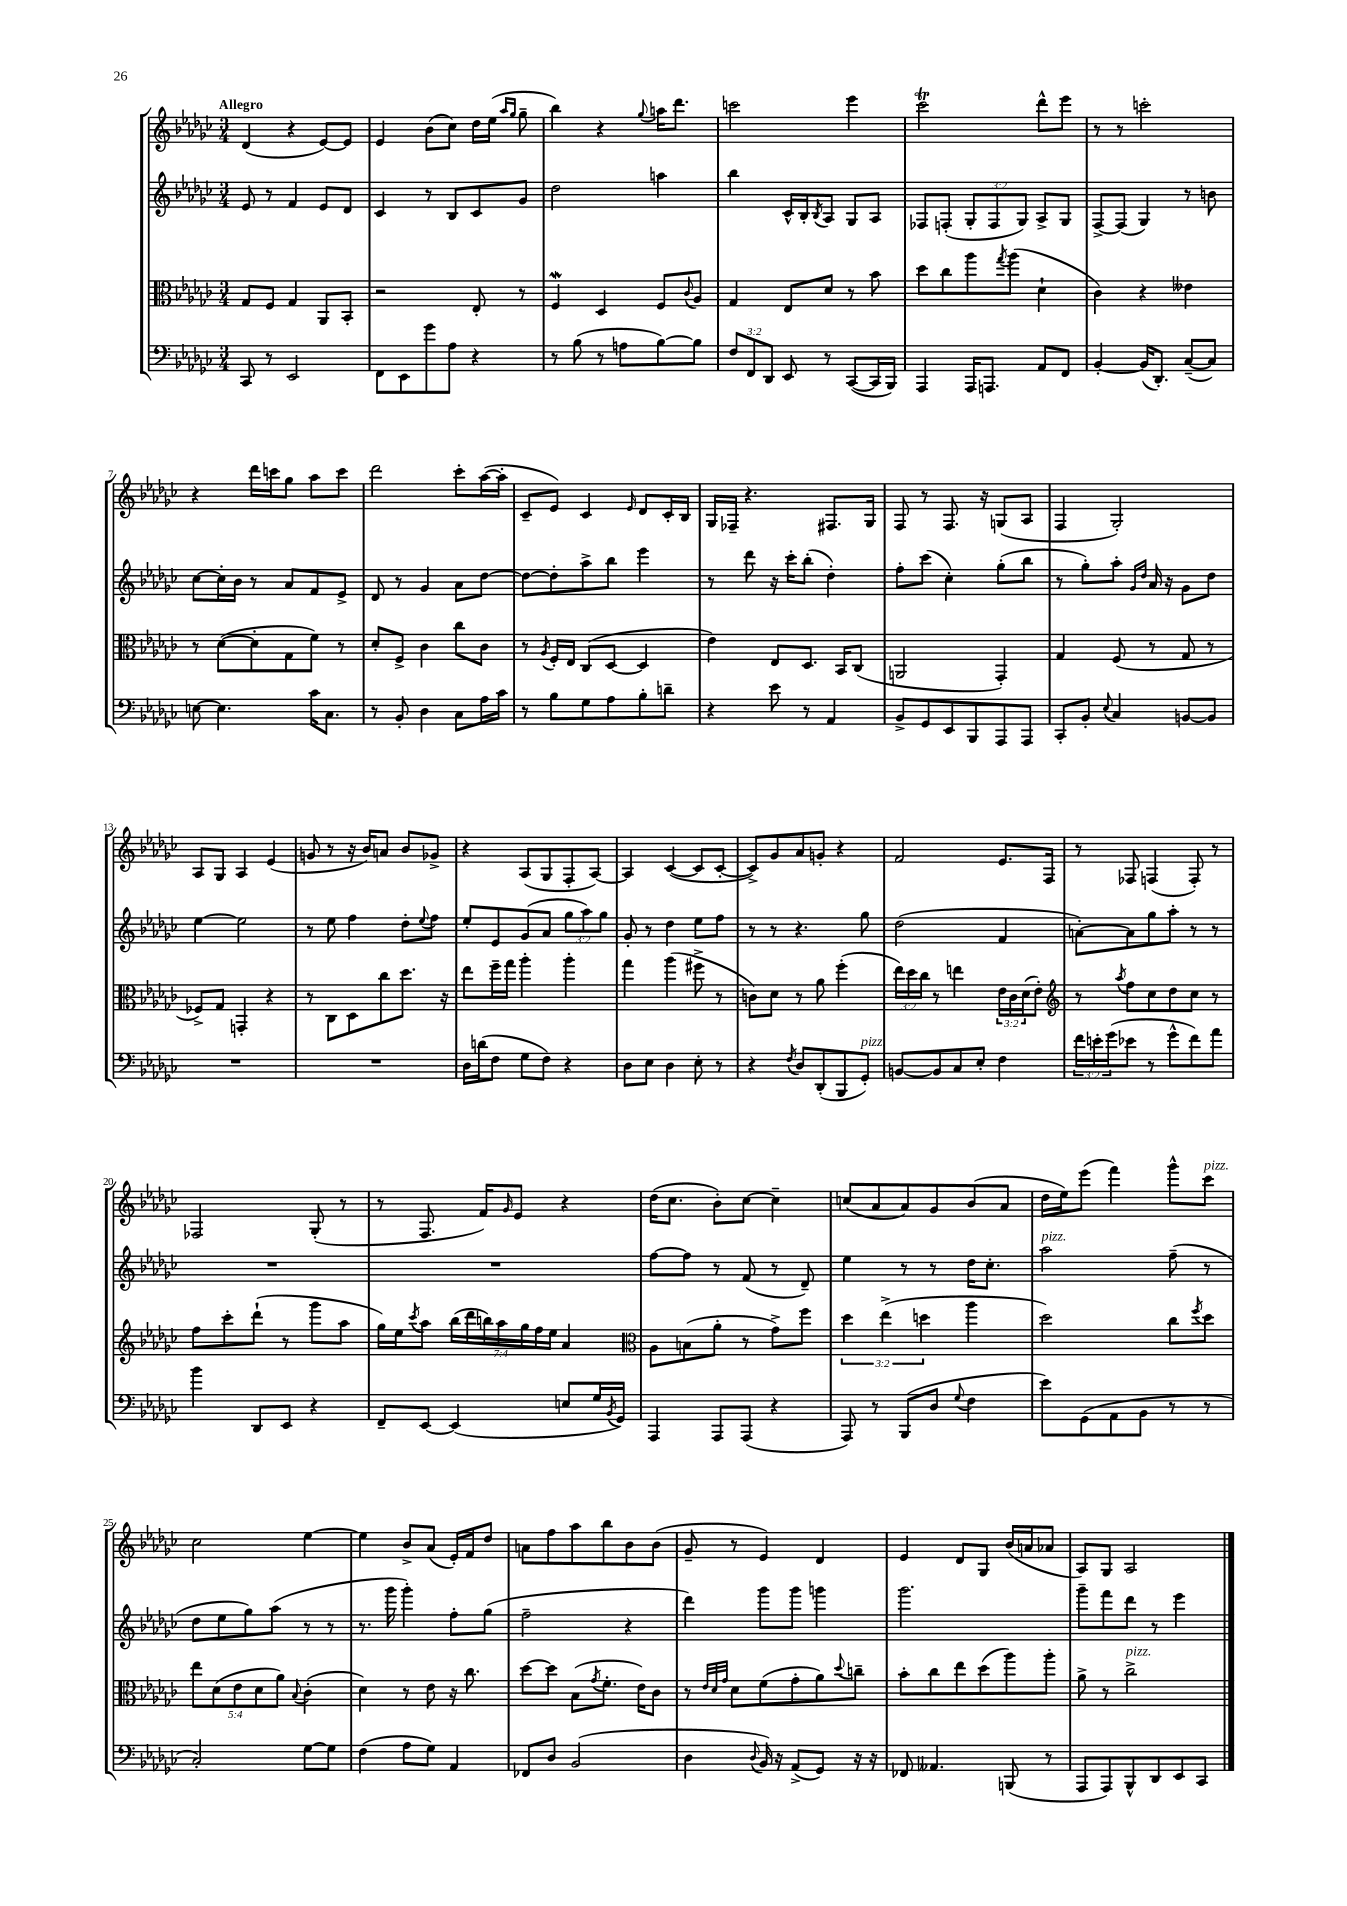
<<
\new StaffGroup <<
\new Staff = "s0" {
    \clef treble \key ges \major \numericTimeSignature \time 3/4 \tempo "Allegro"
    des'4( r4 ees'8~) ees'8 |
    ees'4 bes'8( ces''8) des''16 ees''16( \grace { aes''16 ges''16 } ges''8-- |
    bes''4) r4 \appoggiatura { ges''8 } a''16 des'''8. |
    c'''2 ees'''4 |
    ces'''2\trill des'''8-^ ees'''8 |
    r8 r8 c'''2-. |
    r4 des'''16 c'''16 ges''8 aes''8 c'''8 |
    des'''2 ces'''8-. aes''16~( aes''16-. |
    ces'8-- ees'8) ces'4 \grace { ees'16 } des'8 ces'16-. bes16 |
    ges16 fes16-- r4. fis8. ges16 |
    f8 r8 f8. r16 g8( aes8 |
    f4 ges2-.) |
    aes8 ges8 aes4 ees'4( |
    g'8 r8 r16 bes'16) a'8 bes'8 ges'8-> |
    r4 aes8( ges8 f8-. aes8~) |
    aes4 ces'4~( ces'8 ces'8~-. |
    ces'8->) ges'8 aes'8 g'8-. r4 |
    f'2 ees'8. f16 |
    r8 fes8 f4( f8-.) r8 |
    fes2 ges8-.( r8 |
    r8 f8. f'16) \grace { ges'16 } ees'8 r4 |
    des''16( ces''8. bes'8-.) ces''8~ ces''4-- |
    c''8( aes'8 aes'8) ges'8 bes'8( aes'8 |
    des''16 ees''16) ees'''8( f'''4) ges'''8-^ ces'''8^\markup { \italic "pizz." } |
    ces''2 ees''4~ |
    ees''4 bes'8-> aes'8( ees'16-.) f'16 des''8 |
    a'8 f''8 aes''8 bes''8 bes'8 bes'8( |
    ges'8-- r8 ees'4) des'4 |
    ees'4 des'8 ges8 bes'16( a'16 aes'8 |
    aes8) ges8 aes2 \bar "|." |
}
\new Staff = "s1" {
    \clef treble \key ges \major \numericTimeSignature \time 3/4 \override Staff.TupletNumber.text = #tuplet-number::calc-fraction-text
    ees'8 r8 f'4 ees'8 des'8 |
    ces'4 r8 bes8 ces'8 ges'8 |
    des''2 a''4 |
    bes''4 ces'16-^ bes16-. \acciaccatura { bes8 } aes8 ges8 aes8 |
    fes8 f8-.( \tuplet 3/2 { ges8-. f8 ges8) } aes8-> ges8 |
    f8~-> f8( ges4) r8 b'8 |
    ces''8~ ces''16-. bes'16 r8 aes'8 f'8 ees'8-> |
    des'8 r8 ges'4 aes'8 des''8~ |
    des''8~ des''8-. aes''8-> bes''8 ees'''4 |
    r8 des'''8 r16 ces'''16-. bes''8-.( des''4-.) |
    f''8-. ces'''8( ces''4-.) ges''8-.( bes''8 |
    r8 ges''8-.) aes''8-. \grace { ges'16 des''16 } aes'16 r16 ges'8 des''8 |
    ees''4~ ees''2 |
    r8 ees''8 f''4 des''8-. \appoggiatura { ees''8 } f''8 |
    ees''8-. ees'8 ges'8( aes'8 \tuplet 3/2 { ges''8 aes''8) ges''8 } |
    ges'8-. r8 des''4 ees''8 f''8 |
    r8 r8 r4. ges''8 |
    des''2( f'4 |
    a'8~-.) a'8 ges''8 aes''8-. r8 r8 |
    R2. |
    R2. |
    f''8~ f''8 r8 f'8( r8 des'8--) |
    ees''4 r8 r8 des''16 ces''8.-. |
    aes''2^\markup { \italic "pizz." } f''8--( r8 |
    des''8 ees''8 ges''8) aes''8( r8 r8 |
    r8. ges'''16 ges'''4-.) f''8-. ges''8( |
    f''2-- r4 |
    des'''4) ges'''8 ges'''8 g'''4 |
    ges'''2. |
    ges'''8-- f'''8 des'''8 r8 ees'''4 \bar "|." |
}
\new Staff = "s2" {
    \clef alto \key ges \major \numericTimeSignature \time 3/4 \override Staff.TupletNumber.text = #tuplet-number::calc-fraction-text
    ges8 f8 ges4 aes,8 bes,8-. |
    r2 ees8-. r8 |
    f4\mordent des4 f8 \appoggiatura { ces'8 } aes8 |
    ges4 ees8 des'8 r8 bes'8 |
    des''8 ces''8 aes''8 \acciaccatura { ges''8 } aes''8( des'4-! |
    ces'4) r4 eeses'4 |
    r8 des'8~( des'8-. ges8 f'8) r8 |
    des'8-. f8-> ces'4 ces''8 ces'8 |
    r8 \acciaccatura { aes8 } f16-. ees16 ces8( des8~ des4 |
    ees'4) ees8 des8. bes,16 ces8( |
    a,2 ges,4-.) |
    ges4 f8( r8 ges8 r8 |
    fes8->) ges8 g,4-. r4 |
    r8 ces8 des8 ces''8 des''8. r16 |
    ees''8 f''16-- ges''16 aes''4-. aes''4-. |
    ges''4 aes''4( fis''8-> r8 |
    c'8) des'8 r8 aes'8 f''4-.( |
    \tuplet 3/2 { ees''16) des''16 ces''16 } r8 e''4 \tuplet 3/2 { ees'16 ces'16 des'16( } ees'8-.) |
    \clef treble r8 \acciaccatura { aes''8 } f''8 ces''8 des''8 ces''8 r8 |
    f''8 ces'''8-. des'''8-!( r8 ges'''8 aes''8 |
    ges''16) ees''16 \acciaccatura { ces'''8 } aes''8 \tuplet 7/4 { bes''16( des'''16 b''16) aes''16 ges''16 f''16 ees''16 } aes'4 |
    \clef alto aes8 b8( aes'8-. r8 ges'8->) f''8 |
    \tuplet 3/2 { des''4 ees''4->( d''4 } aes''4 |
    des''2) ces''8 \acciaccatura { f''8 } des''8 |
    \tuplet 5/4 { ees''8 des'8( ees'8 des'8 aes'8) } \appoggiatura { bes8 } ces'4-.( |
    des'4) r8 ees'8 r16 ces''8. |
    des''8~ des''8 bes8( \acciaccatura { ges'8 } f'8.-. ees'16) ces'8 |
    r8 \grace { ees'32 des'32 ges'32 } des'8 f'8( ges'8-. aes'8) \appoggiatura { des''8 } c''8-- |
    bes'8-. ces''8 ees''8 des''8( aes''8) aes''8-. |
    aes'8-> r8 ces''2->^\markup { \italic "pizz." } \bar "|." |
}
\new Staff = "s3" {
    \clef bass \key ges \major \numericTimeSignature \time 3/4 \override Staff.TupletNumber.text = #tuplet-number::calc-fraction-text
    ces,8 r8 ees,2 |
    f,8 ees,8 ges'8 aes8 r4 |
    r8 bes8( r8 a8 bes8~) bes8 |
    \tuplet 3/2 { f8 f,8 des,8 } ees,8 r8 ces,8~( ces,16 bes,,16) |
    aes,,4 aes,,16 a,,8. aes,8 f,8 |
    bes,4~-. bes,16( des,8.-.) ces8~--( ces8) |
    e8~ e4. ces'16 ces8. |
    r8 bes,8-. des4 ces8 aes16 ces'16 |
    r8 bes8 ges8 aes8 bes8-. d'8-- |
    r4 ees'8 r8 aes,4 |
    bes,8-> ges,8 ees,8 bes,,8 aes,,8 aes,,8 |
    ces,8-. bes,8-. \appoggiatura { ees8 } ces4 b,8~ b,8 |
    R2. |
    R2. |
    des16 d'16( f8 ges8 f8) r4 |
    des8 ees8 des4 ees8-. r8 |
    r4 \acciaccatura { f8 } des8 des,8-.( bes,,8 ges,8-.^\markup { \italic "pizz." }) |
    b,8~ b,8 ces8 ees8-. f4 |
    \tuplet 3/2 { f'16 e'16-. ges'16( } ees'8 r8 ges'8-^ f'8) aes'8 |
    bes'4 des,8 ees,8 r4 |
    f,8-- ees,8~ ees,4( e8 ges16 \acciaccatura { bes,8 } ges,16) |
    aes,,4 aes,,8 aes,,8( r4 |
    aes,,8) r8 bes,,8( des8 \appoggiatura { ges8 } f4 |
    ees'8) ges,8( aes,8 bes,8 r8 r8 |
    ces2-.) ges8~ ges8 |
    f4( aes8 ges8) aes,4 |
    fes,8 des8 bes,2( |
    des4 \appoggiatura { des8 } bes,16) r16 aes,8->( ges,8) r16 r16 |
    fes,8 aeses,4. b,,8( r8 |
    aes,,8 aes,,8) bes,,8-^ des,8 ees,8 ces,8 \bar "|." |
}
>>
>>
